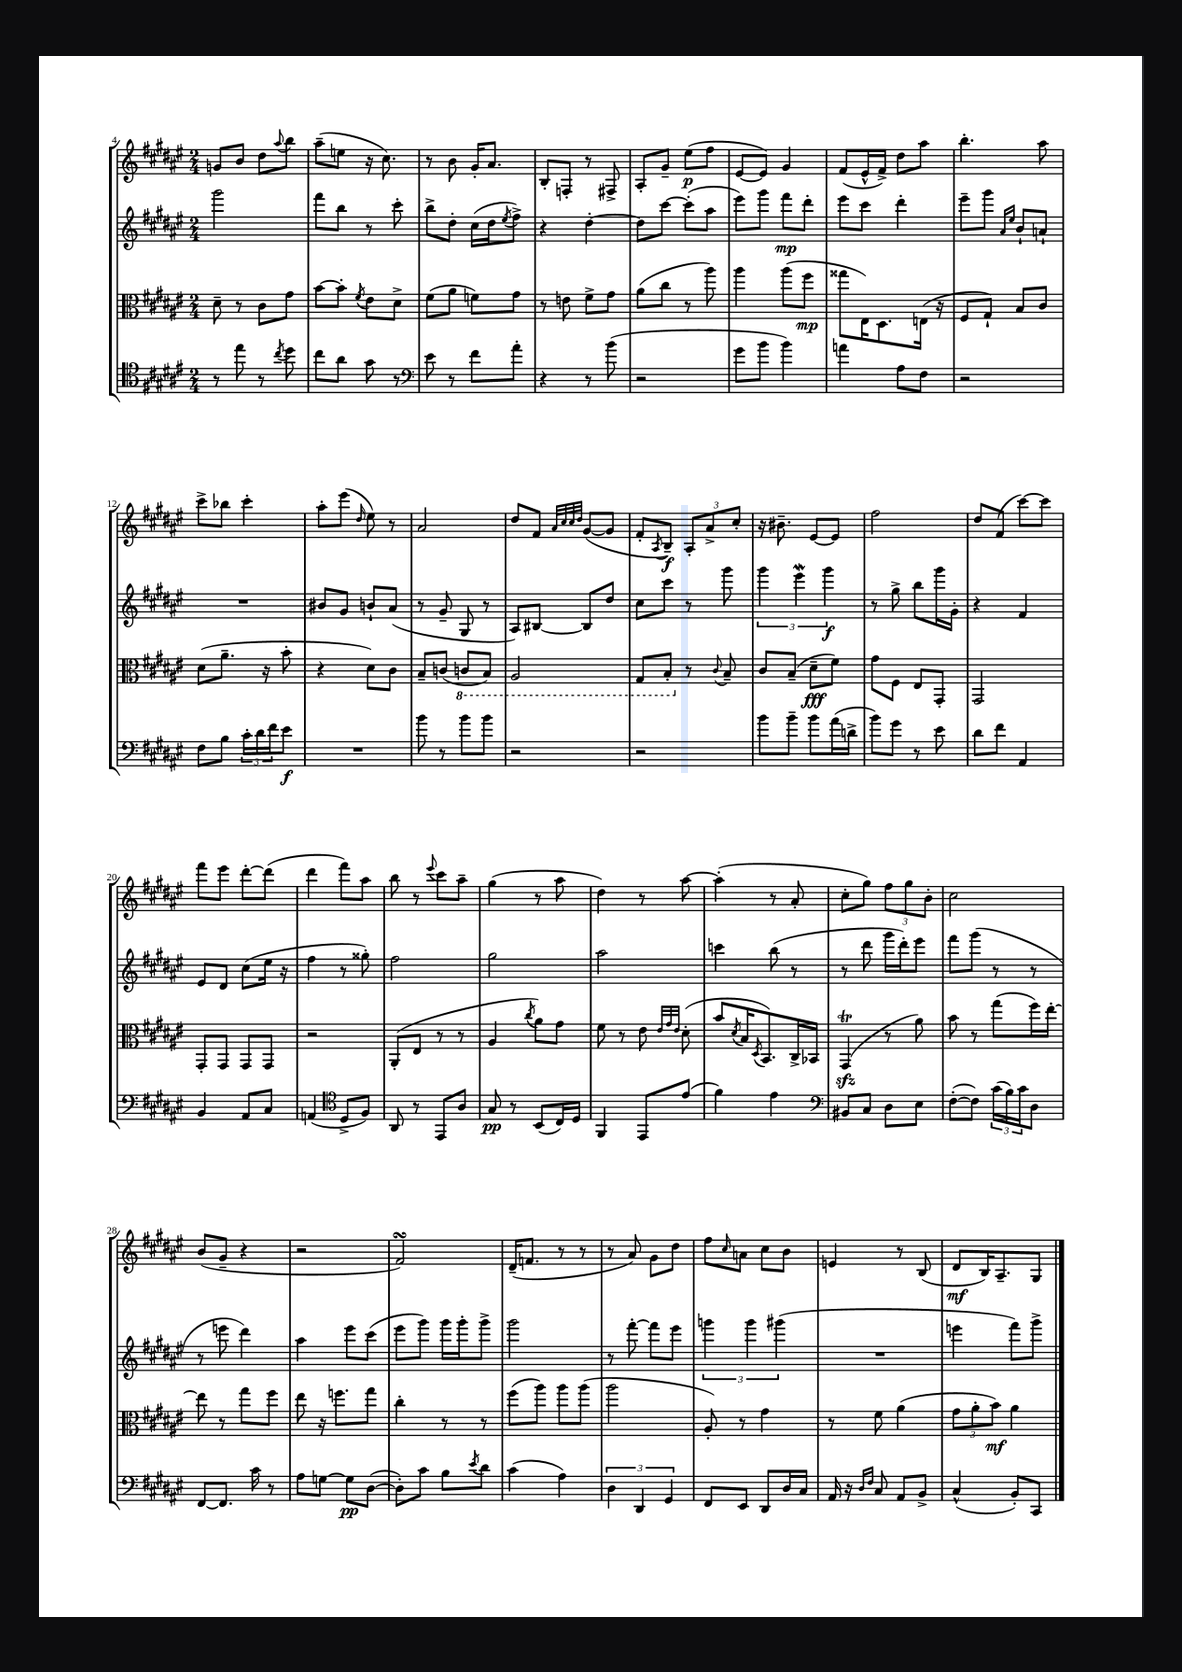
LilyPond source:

<<
\new StaffGroup <<
\new Staff = "s0" {
    \clef treble \key fis \major \numericTimeSignature \time 2/4
    g'8 b'8 dis''8 \appoggiatura { ais''8 } b''8 |
    ais''8--( e''8 r16 cis''8.) |
    r8 b'8 gis'16-. ais'8. |
    b8-. f8-. r8 fis8-> |
    ais8-. gis'8-- eis''8\p( fis''8 |
    eis'8~ eis'8) gis'4 |
    fis'8( eis'16-^ fis'16->) dis''8 ais''8 |
    b''4.-. ais''8 |
    cis'''8-> bes''8 cis'''4-. |
    ais''8-. eis'''8( \grace { dis''16 } eis''8) r8 |
    ais'2 |
    dis''8 fis'8 \grace { ais'32 cis''32 cis''32 dis''32 } gis'8~( gis'8 |
    fis'8-. \acciaccatura { ais8 } b8--\f) \tuplet 3/2 { ais8-. ais'8-> cis''8-. } |
    r16 bis'8.-- eis'8~ eis'8 |
    fis''2 |
    dis''8 fis'8( cis'''8~) cis'''8 |
    fis'''8 eis'''8 dis'''8~-. dis'''8( |
    dis'''4 fis'''8) ais''8 |
    b''8 r8 \appoggiatura { eis'''8 } cis'''8 ais''8-- |
    gis''4( r8 ais''8 |
    dis''4) r8 ais''8~ |
    ais''4-.( r8 ais'8-. |
    cis''8-. gis''8) \tuplet 3/2 { fis''8 gis''8 b'8-. } |
    cis''2 |
    b'8( gis'8-- r4 |
    r2 |
    fis'2\turn) |
    dis'16--( f'8. r8 r8 |
    r8 ais'8) gis'8 dis''8 |
    fis''8 \grace { cis''16 } a'8 cis''8 b'8 |
    e'4 r8 b8( |
    dis'8\mf b16) ais8.-- gis8 \bar "|." |
}
\new Staff = "s1" {
    \clef treble \key fis \major \numericTimeSignature \time 2/4
    gis'''2 |
    fis'''8 b''8 r8 cis'''8-. |
    b''8-> dis''8-. cis''16( dis''16 \acciaccatura { eis''8 } fis''8->) |
    r4 dis''4~-. |
    dis''8 cis'''8~ cis'''8-.( ais''8 |
    eis'''8) gis'''8 fis'''8\mp dis'''8-. |
    eis'''8 cis'''8 dis'''4-. |
    eis'''8-- gis'''8 \grace { ais'16 eis''16 } b'8-! a'8-! |
    R2 |
    bis'8 gis'8 b'8-! ais'8( |
    r8 gis'8-- gis8 r8 |
    ais8) bis8~ bis8 dis''8 |
    cis''8 cis'''8 r8 gis'''8 |
    \tuplet 3/2 { gis'''4 eis'''4\mordent gis'''4\f } |
    r8 gis''8-> b''8 gis'''16 gis'16-. |
    r4 fis'4 |
    eis'8 dis'8 cis''8( eis''16 r16 |
    fis''4 r8 gisis''8-.) |
    fis''2 |
    gis''2 |
    ais''2 |
    c'''4 b''8( r8 |
    r8 dis'''8 gis'''16 dis'''16-.) eis'''8 |
    fis'''8 gis'''8( r8 r8 |
    r8 e'''8 dis'''4) |
    ais''4 eis'''8 cis'''8( |
    eis'''8 gis'''8) gis'''16 gis'''16-. gis'''8-> |
    gis'''2 |
    r8 fis'''8~-. fis'''8 eis'''8 |
    \tuplet 3/2 { g'''4 g'''4 gis'''4( } |
    R2 |
    e'''4 fis'''8) gis'''8-> \bar "|." |
}
\new Staff = "s2" {
    \clef alto \key fis \major \numericTimeSignature \time 2/4
    dis'8-- r8 cis'8 gis'8 |
    b'8~ b'8-. \acciaccatura { fis'8 } eis'8 dis'8-> |
    fis'8( ais'8 f'8) gis'8 |
    r8 e'8 fis'8-> gis'8 |
    ais'8( cis''8 r8 ais''8) |
    ais''4 ais''8( fis''8\mp |
    gisis''8 eis16) dis8. e16( r16 |
    fis8 gis8-!) b8 cis'8 |
    dis'8( ais'8.-- r16 b'8-. |
    r4 dis'8) cis'8 |
    b8-- c'8( \ottava #-1 c8 b,8) |
    ais,2 |
    gis,8 b,8-. \ottava #0 r8 \appoggiatura { cis'8 } b8-- |
    cis'8 b8--( dis'8--\fff fis'8) |
    gis'8 fis8 eis8 gis,8-. |
    gis,2 |
    gis,8-. gis,8 gis,8 gis,8 |
    r2 |
    ais,8-.( eis8 r8 r8 |
    ais4 \acciaccatura { cis''8 } ais'8) gis'8 |
    fis'8 r8 eis'8 \grace { eis'32 gis'32 eis'32 } dis'8-.( |
    b'8 \acciaccatura { dis'8 } b16 \acciaccatura { dis8 } b,8.) cis16-> bes,16 |
    gis,4\trill\sfz( r8 ais'8) |
    b'8 r8 gis''8( fis''16) eis''16~-. |
    eis''8 r8 gis''8 fis''8 |
    eis''8 r16 f''8. gis''8 |
    cis''4-. r8 r8 |
    fis''8( ais''8) ais''8 ais''8( |
    ais''2 |
    ais8-.) r8 gis'4 |
    r8 fis'8 ais'4( |
    \tuplet 3/2 { gis'8 ais'8-. b'8\mf) } ais'4 \bar "|." |
}
\new Staff = "s3" {
    \clef tenor \key fis \major \numericTimeSignature \time 2/4
    r8 eis''8 r8 \acciaccatura { cis''8 } dis''8 |
    cis''8 ais'8 gis'8 r8 |
    \clef bass eis'8 r8 fis'8 ais'8-. |
    r4 r8 b'8( |
    r2 |
    gis'8 b'8 b'4) |
    a'4 ais8 fis8 |
    r2 |
    fis8 b8 \tuplet 3/2 { cis'16-. dis'16 fis'16 } eis'8\f |
    R2 |
    b'8 r8 b'8 b'8 |
    r2 |
    r2 |
    b'8 b'8-- b'8 ais'16( d'16-> |
    b'8) gis'8 r8 eis'8 |
    dis'8 fis'8 ais,4 |
    b,4 ais,8 cis8 |
    a,4( \clef tenor dis8-> fis8) |
    ais,8 r8 eis,8 ais8 |
    gis8\pp r8 b,8( cis16) dis16 |
    fis,4 eis,8 eis'8( |
    fis'4) eis'4 |
    \clef bass bis,8 cis8 dis8 eis8 |
    fis8~-.( fis8) \tuplet 3/2 { cis'16( b16) cis'16 } dis8 |
    fis,8~ fis,8. cis'16 r8 |
    ais8 g8~ g8\pp dis8~( |
    dis8-.) cis'8 b8 \acciaccatura { eis'8 } dis'8 |
    cis'4( ais4) |
    \tuplet 3/2 { dis4 dis,4 gis,4 } |
    fis,8 eis,8 dis,8 dis16 cis16 |
    ais,16 r16 \grace { dis16 fis16 } cis8 ais,8 b,8-> |
    cis4-^( b,8-.) cis,8 \bar "|." |
}
>>
>>
\layout { \context { \Score currentBarNumber = #4 } }
